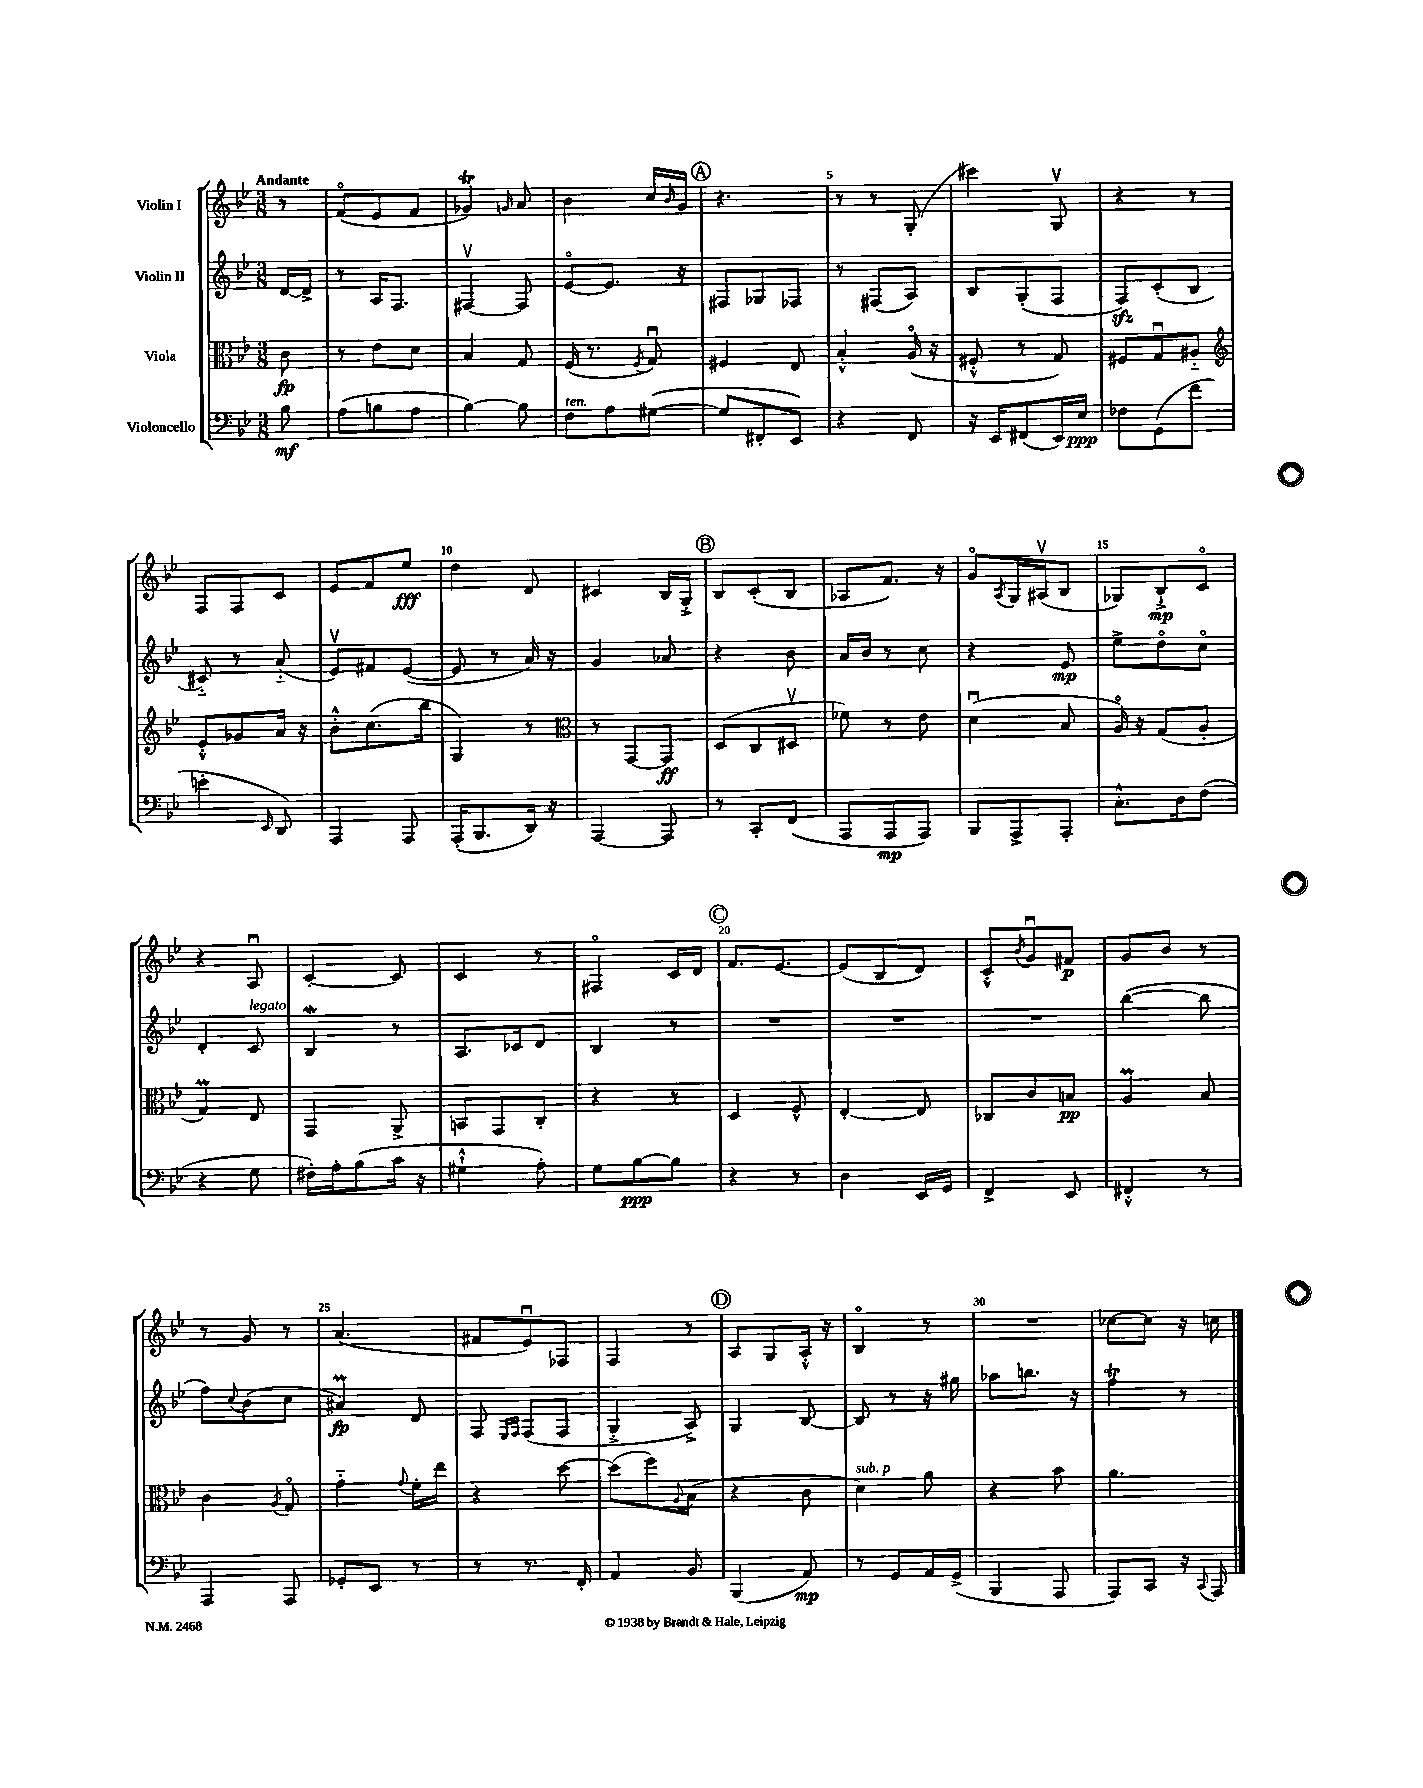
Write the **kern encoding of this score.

**kern	**kern	**kern	**kern
*staff4	*staff3	*staff2	*staff1
*clefF4	*clefC3	*clefG2	*clefG2
*k[b-e-]	*k[b-e-]	*k[b-e-]	*k[b-e-]
*M3/8	*M3/8	*M3/8	*M3/8
8B-	8c	[16d	8r
.	.	16d^]	.
=	=	=	=
(8A	8r	8r	(8fo
8B	8e-	16A	8e-
.	.	8.F	.
8A	8d	.	8f
=	=	=	=
[4B-)	4B-	[4F#v	4g-)
.	.	.	16qqg
8B-]	8G	8F#]	8a
=	=	=	=
8F	(16F	[8e-o	4b-
.	8.r	.	.
8A	.	8.e-]	.
.	8qF	.	.
([8G#	8Gu)	.	16cc
.	.	.	16qqb-
.	.	16r	16g
=	=	=	=
8G#]	4F#	8F#	4.r
8FF#'	.	8G-	.
8EE-)	8E-	8F-	.
=	=	=	=
4r	4B-'^^	8r	8r
.	.	(8F#	8r
8FF	(16Ao	8A)	(8G'
.	16r	.	.
=	=	=	=
16r	8F#'^^	8B-	4ccc#)
16EE-	.	.	.
(8FF#	8r	(8G'	.
16EE-)	8G)	8F	8Gv
16E-	.	.	.
=	=	=	=
8F-	8F#	8F)	4r
(8GG	8Gu	(8c'	.
8f	8A#'~	8B-	8r
=	=	=	=
*	*clefG2	*	*
4e'	8e-'^^	8c#'~)	8F
.	8g-	8r	8F
16qqEE-	.	.	.
8DD)	16a	(8a'~	8c
.	16r	.	.
=	=	=	=
4AAA	8b-'^^	8e-v)	8e-
.	(8.cc	8f#	8f
8AAA	.	([8e-	8ee-
.	16bb-	.	.
=	=	=	=
(16AAA'	4G)	8e-]	4dd
8.BBB-	.	.	.
.	.	8r	.
16DD)	8r	16a)	8d
16r	.	16r	.
=	=	=	=
*	*clefC3	*	*
[4AAA	8r	4g	4c#
.	[8GG	.	.
8AAA]	8GG]	8a-	16B-
.	.	.	16G'^
=	=	=	=
8r	(8D	4r	8B-
8CC'	8C	.	(8c'
(8FF	8D#v	8b-	8B-
=	=	=	=
8AAA	8f-)	16a	8A-
.	.	16b-	.
8AAA	8r	8r	8.f)
8AAA)	8e-	8cc	.
.	.	.	16r
=	=	=	=
8BBB-	(4du	4r	8go
.	.	.	8qA
8AAA^	.	.	16G
.	.	.	(16A#v
8AAA'	8B-	8e-	8B-
=	=	=	=
8.C'^^	16Ao)	8ee-^	8G-)
.	16r	.	.
.	(8G	8ddo	8B-`^
16D	.	.	.
(8F	8A'	8cco	8co
=	=	=	=
4r	4G)	4d'	4r
8G	8E-	8c	8Au
=	=	=	=
16F#')	4GG	4B-	[4c'
16A'	.	.	.
(8B-	.	.	.
16c	8AA^	8r	8c]
16r	.	.	.
=	=	=	=
4G#`^^	8BB	8.A	4c
.	8GG	.	.
.	.	16c-	.
8A')	8C'	8d	8r
=	=	=	=
8G	4r	4B-	4F#o
[8B-	.	.	.
8B-]	8r	8r	16c
.	.	.	16d
=	=	=	=
4r	4D	4.r	8.f
.	.	.	[8.e-
8r	8F^^	.	.
=	=	=	=
4D	[4E-'	4.r	(8e-]
.	.	.	8B-
16EE-	8E-]	.	8d)
16GG	.	.	.
=	=	=	=
4FF^	8C-	4.r	8c'^^
.	.	.	8qb-
.	8c	.	8gu
8EE-	8B	.	8f#
=	=	=	=
4FF#'^^	4A	([4bb-	8g
.	.	.	8b-
8r	8B-	8bb-]	8r
=	=	=	=
4AAA	4c	8ff)	8r
.	.	8qqcc	.
.	.	(8b-	8g
.	8qA	.	.
8AAA	8Go	8cc	8r
=	=	=	=
8GG-'	4g'~	4a#)	(4.a
8EE-	.	.	.
.	8qqg	.	.
8r	16f'	8d	.
.	16ee-	.	.
=	=	=	=
8r	4r	8F	8f#
.	.	16qqE-	.
.	.	16qqF	.
8.r	.	(8F	8e-u)
.	[8dd	8F	8F-
16FF'	.	.	.
=	=	=	=
4AA	(8dd]	4G'^	4F
.	8ff)	.	.
.	8qqA	.	.
8BB-	(8B-	8A^)	8r
=	=	=	=
(4BBB-	4r	4G	8A
.	.	.	8G
8AA)	8c	[8B-	16A'^^
.	.	.	16r
=	=	=	=
8r	4d)	8B-]	4B-o
8GG	.	8r	.
16AA	8a	16r	8r
(16GG^	.	16gg#	.
=	=	=	=
4BBB-	4r	8aa-	4.r
.	.	8.bb	.
8AAA	8b-	.	.
.	.	16r	.
=	=	=	=
8AAA)	4.a	4ff	[8cc-
8CC	.	.	8cc-]
16r	.	8r	16r
8qqCC	.	.	.
16AAA	.	.	16cc
==	==	==	==
*-	*-	*-	*-
